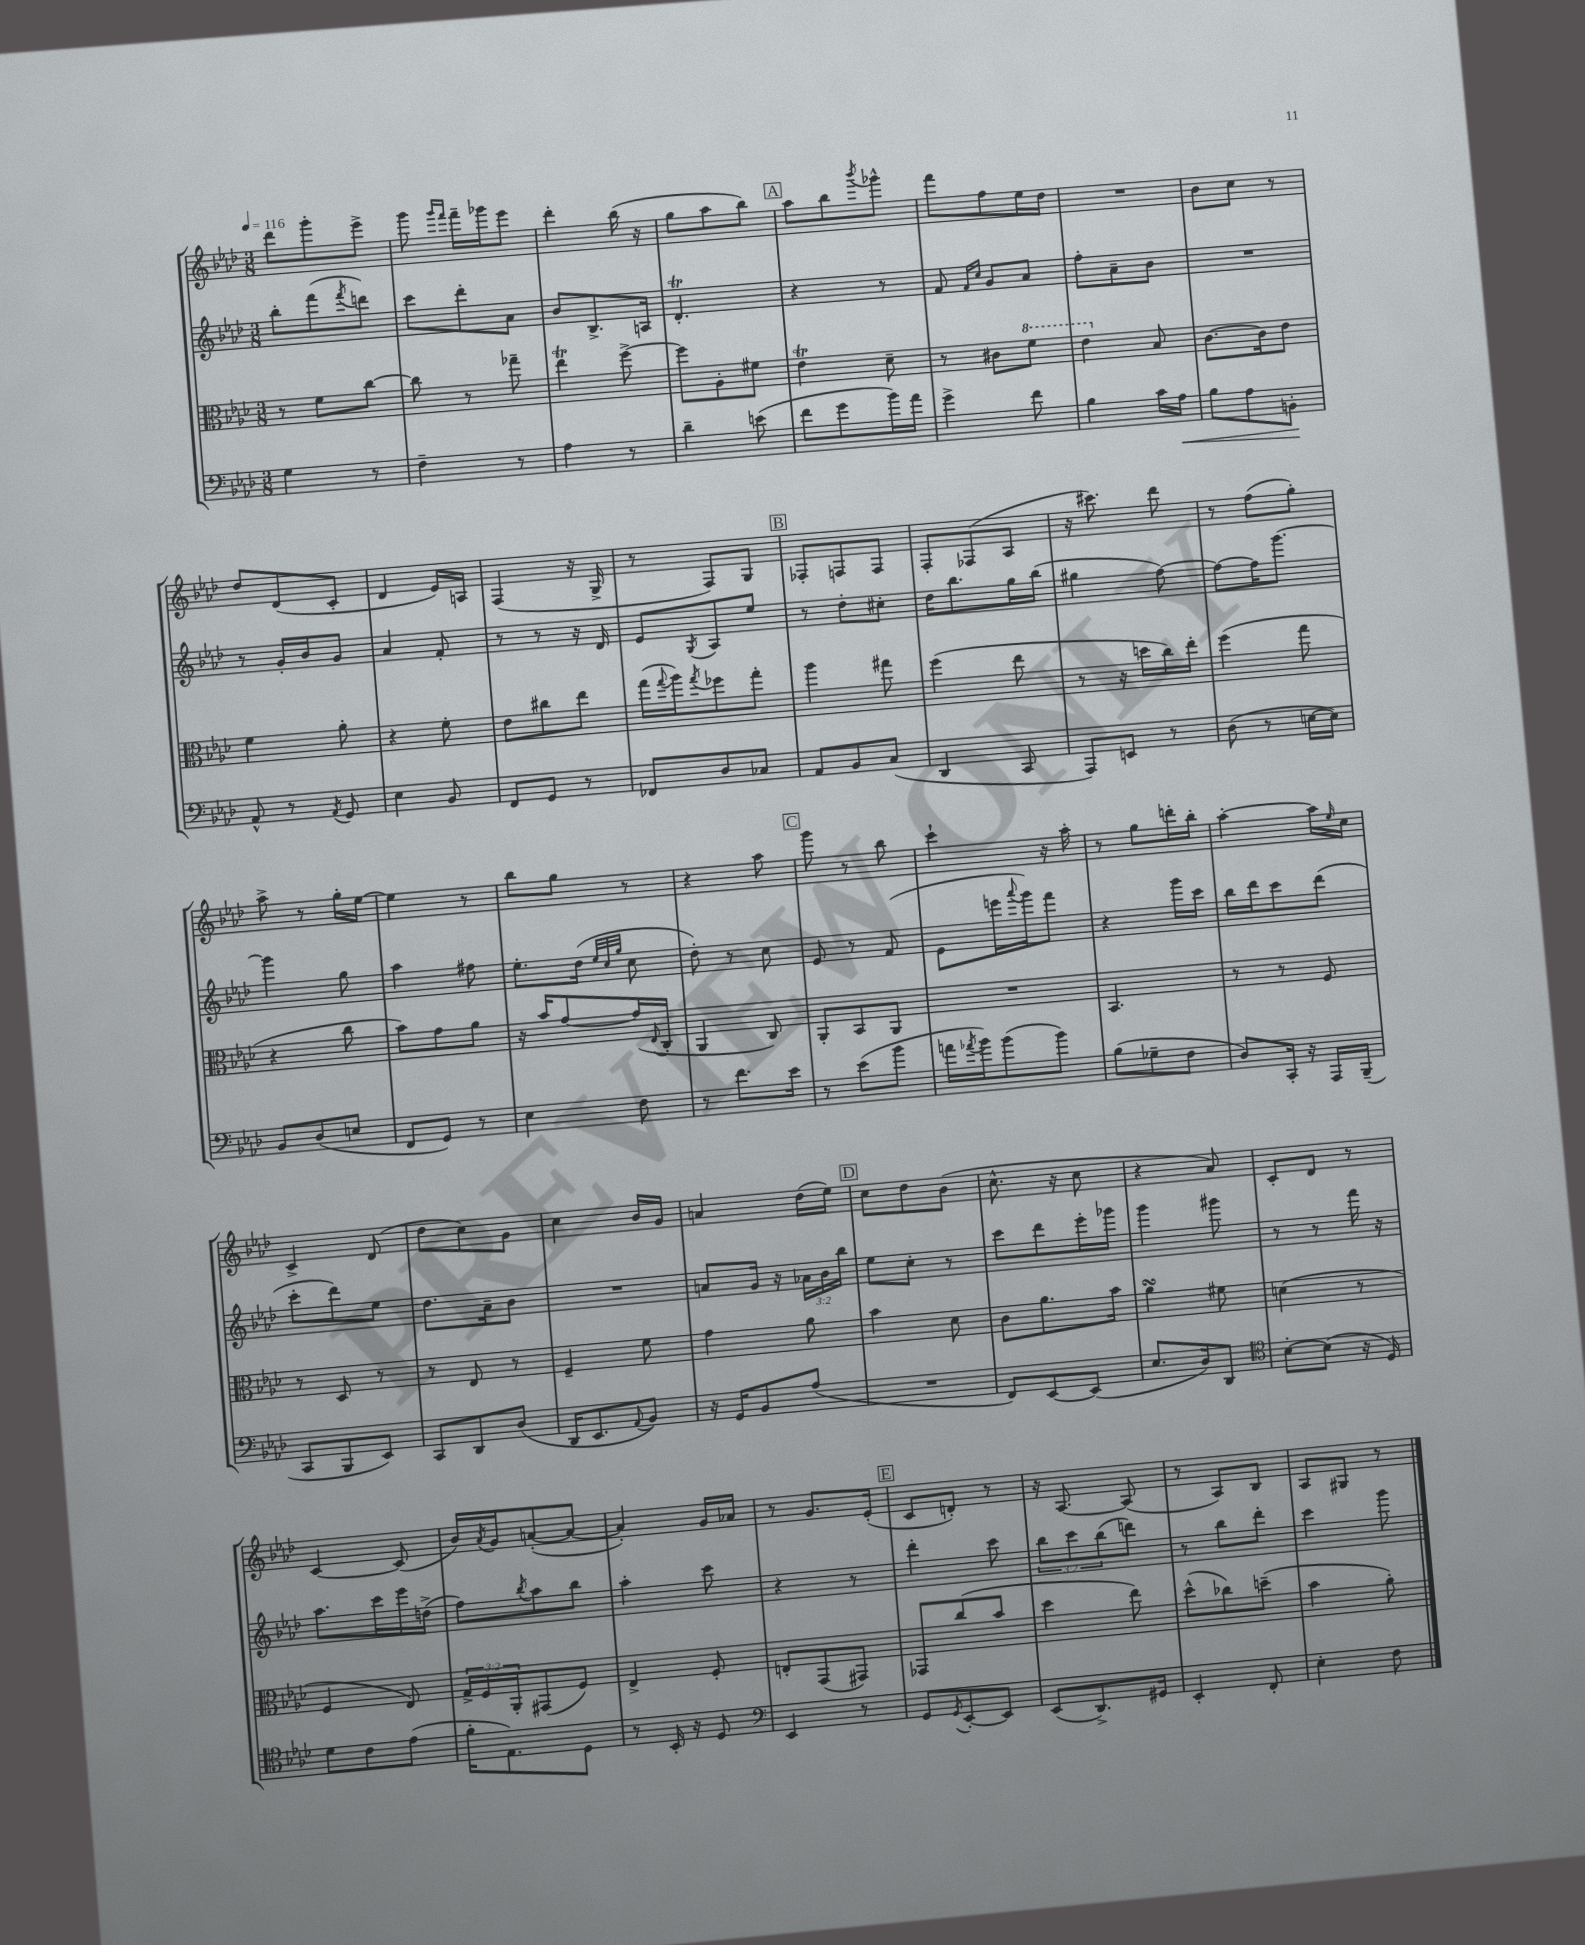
<<
\new StaffGroup <<
\new Staff = "s0" {
    \clef treble \key aes \major \numericTimeSignature \time 3/8 \tempo 4 = 116
    des'''8 g'''8-. ees'''8-> |
    g'''8 \grace { g'''16 f'''16 } f'''16-- ges'''16 ees'''8 |
    des'''4-. bes''16( r16 |
    g''8 aes''8 bes''8) |
    \mark \markup { \box "A" } aes''8 bes''8 \acciaccatura { bes'''8 } ges'''8-^ |
    f'''8 f''8 ees''16 des''16 |
    R4. |
    bes'8 c''8 r8 |
    des''8 des'8( c'8-. |
    des'4 ees'16) a16 |
    f4( r16 g16-> |
    r8 f8) g8 |
    \mark \markup { \box "B" } fes8-. f8 f8 |
    f8-. fes8( aes8 |
    r16 cis'''8.) des'''8 |
    r8 f''8( g''8-.) |
    aes''8-> r8 g''16-. ees''16~ |
    ees''4 r8 |
    bes''8 g''8 r8 |
    r4 aes''8 |
    \mark \markup { \box "C" } g'''8 r8 bes''8 |
    c'''4-! r16 aes''16-. |
    r8 g''8 d'''16-. bes''16-. |
    aes''4~-. aes''16 \grace { ees''16 } c''16 |
    c'4-> des'8( |
    des''8 c''8) g'8 |
    c''4 bes'16 g'16 |
    a'4 des''16( ees''16) |
    \mark \markup { \box "D" } c''8 des''8 bes'8( |
    c''8.-^ r16 c''8 |
    r4 aes'8) |
    c'8-. des'8 r8 |
    c'4~ c'8( |
    bes'16) \acciaccatura { aes'8 } g'16 a'8~-.( a'8~ |
    a'4-.) g'16 aes'16 |
    r8 g'8. ees'16-.( |
    \mark \markup { \box "E" } c'8 d'8-.) r8 |
    r16 aes8.~ aes8( |
    r8 aes8) bes8 |
    aes8 gis8 r8 \bar "|." |
}
\new Staff = "s1" {
    \clef treble \key aes \major \numericTimeSignature \time 3/8 \override Staff.TupletNumber.text = #tuplet-number::calc-fraction-text
    bes''8-. f'''8( \acciaccatura { f'''8 } d'''8) |
    c'''8 des'''8-. aes'8 |
    bes'8 bes8.-> a16 |
    des'4.-.\trill |
    \mark \markup { \box "A" } r4 r8 |
    f'8 \grace { f'16 c''16 } g'8 aes'8 |
    f''8-. aes'8-- bes'8 |
    R4. |
    r8 g'16-. bes'16 g'8 |
    aes'4 f'8-. |
    r8 r8 r16 des'16 |
    ees'8 \acciaccatura { g8 } aes8 ees''8 |
    \mark \markup { \box "B" } r8 des''8-. cis''8-. |
    des''16 bes''8. g''16 bes''16( |
    gis''4 f''8~) |
    f''8~ f''16 g'''8.~ |
    g'''4 g''8 |
    aes''4 fis''8 |
    ees''8.-. des''16( \grace { ees''32 c''32 g''32 } c''8 |
    des''8-.) r8 c''8 |
    \mark \markup { \box "C" } ees'8 r8 f'8( |
    ees'8 e'''16 \appoggiatura { aes'''8 } g'''16) f'''8 |
    r4 g'''16 c'''16 |
    bes''16 des'''16 c'''8 des'''8( |
    c'''8-. des'''8) ees''8 |
    des''8. aes'16-- bes'8 |
    R4. |
    a'8 g'16 r16 \tuplet 3/2 { aes'16 bes'16 bes''16 } |
    \mark \markup { \box "D" } ees''8 c''8-. r8 |
    c'''8 des'''8 ees'''16-. ges'''16 |
    g'''4 gis'''8 |
    r8 r8 f'''16 r16 |
    aes''8. c'''16 ees'''16 d''16->( |
    f''8) \acciaccatura { bes''8 } aes''8 bes''8 |
    aes''4-. c'''8 |
    r4 r8 |
    \mark \markup { \box "E" } des'''4-. c'''8 |
    \tuplet 3/2 { bes''8 c'''8 bes''8( } d'''8) |
    r8 bes''8 des'''8-. |
    c'''4 g'''8 \bar "|." |
}
\new Staff = "s2" {
    \clef alto \key aes \major \numericTimeSignature \time 3/8 \override Staff.TupletNumber.text = #tuplet-number::calc-fraction-text
    r8 f'8 c''8~ |
    c''8 r8 ges''8-- |
    ees''4\trill f''8~-> |
    f''8 aes8-. fis'8 |
    \mark \markup { \box "A" } ees'4\trill des'8-- |
    r8 cis'8 \ottava #1 f''8 |
    ees''4 \ottava #0 bes8 |
    c'8.~ c'16 ees'8 |
    f'4 aes'8-. |
    r4 f'8-. |
    ees'8 cis''8 ees''8 |
    g''16( \appoggiatura { g''8 } aes''16) \acciaccatura { g''8 } fes''8 g''8-. |
    \mark \markup { \box "B" } aes''4 gis''8 |
    f''4( ees''8 |
    r8 r16 d''16 c''16) ees''16-. |
    f''4( g''8 |
    r4 c''8 |
    bes'8) g'8 aes'8 |
    r16 bes'16 g'8~ g'16( \appoggiatura { ees8 } c16-. |
    aes,4 c8) |
    \mark \markup { \box "C" } aes,8-. bes,8 aes,8 |
    R4. |
    bes,4. |
    r8 r8 f8 |
    r8 des8 r8 |
    r8 ees8 r8 |
    f4-- f'8 |
    g'4 aes'8 |
    \mark \markup { \box "D" } bes'4 des'8 |
    c'8 aes'8. bes'16 |
    aes'4\turn fis'8 |
    d'4( r8 |
    f4 ees8) |
    \tuplet 3/2 { g16-> f16 aes,16-. } gis,8( f8) |
    ees4-> f8-. |
    e8-. g,8( gis,8) |
    \mark \markup { \box "E" } ges,8 c''8( bes'8 |
    des''4 ees''8) |
    des''8-^( ces''8) d''8--( |
    bes'4 aes'8-.) \bar "|." |
}
\new Staff = "s3" {
    \clef bass \key aes \major \numericTimeSignature \time 3/8
    g4 r8 |
    f4-- r8 |
    aes4 r8 |
    des'4-- e'8( |
    \mark \markup { \box "A" } f'8 g'8 bes'16) aes'16 |
    g'4-> f'8 |
    bes4 c'16 aes16\< |
    bes8 aes8 b,8-.\! |
    aes,8-^ r8 \acciaccatura { aes,8 } g,8 |
    ees4 bes,8 |
    f,8 g,8 r8 |
    fes,8 des8 ces8 |
    \mark \markup { \box "B" } aes,8 bes,8 c8( |
    des,4 c,8 |
    aes,,8) e,8 r8 |
    des8( r8 e16~ e16) |
    bes,8 des8( e8 |
    f,8 g,8) r8 |
    ees4 f8 |
    r8 f'8. ees'16 |
    \mark \markup { \box "C" } r8 ees'8( bes'8 |
    a'16 \acciaccatura { aes'8 } bes'16) bes'8( bes'8) |
    bes8( ges8-- f8 |
    des8) c,16-. r16 aes,,16 bes,,16--( |
    c,8 bes,,8 ees,8) |
    c,8 des,8 des8( |
    des,16 ees,8. \appoggiatura { aes,8 } bes,8) |
    r16 g,16 bes,8 aes8( |
    \mark \markup { \box "D" } R4. |
    f,8) ees,8~ ees,8( |
    ees8. des16) des,8 |
    \clef tenor bes8~-. bes8( r16 des16) |
    des'8 c'8 ees'8( |
    f'16-. ees8.) des8 |
    r8 bes,16-. r16 des8 |
    \clef bass ees,4 r8 |
    \mark \markup { \box "E" } g,8 \acciaccatura { g,8 } ees,8~-. ees,8 |
    ees,8( des,8.->) gis,16 |
    ees,4-. f,8-. |
    ees4-. f8 \bar "|." |
}
>>
>>
\layout { \context { \Score \remove "Bar_number_engraver" } }
